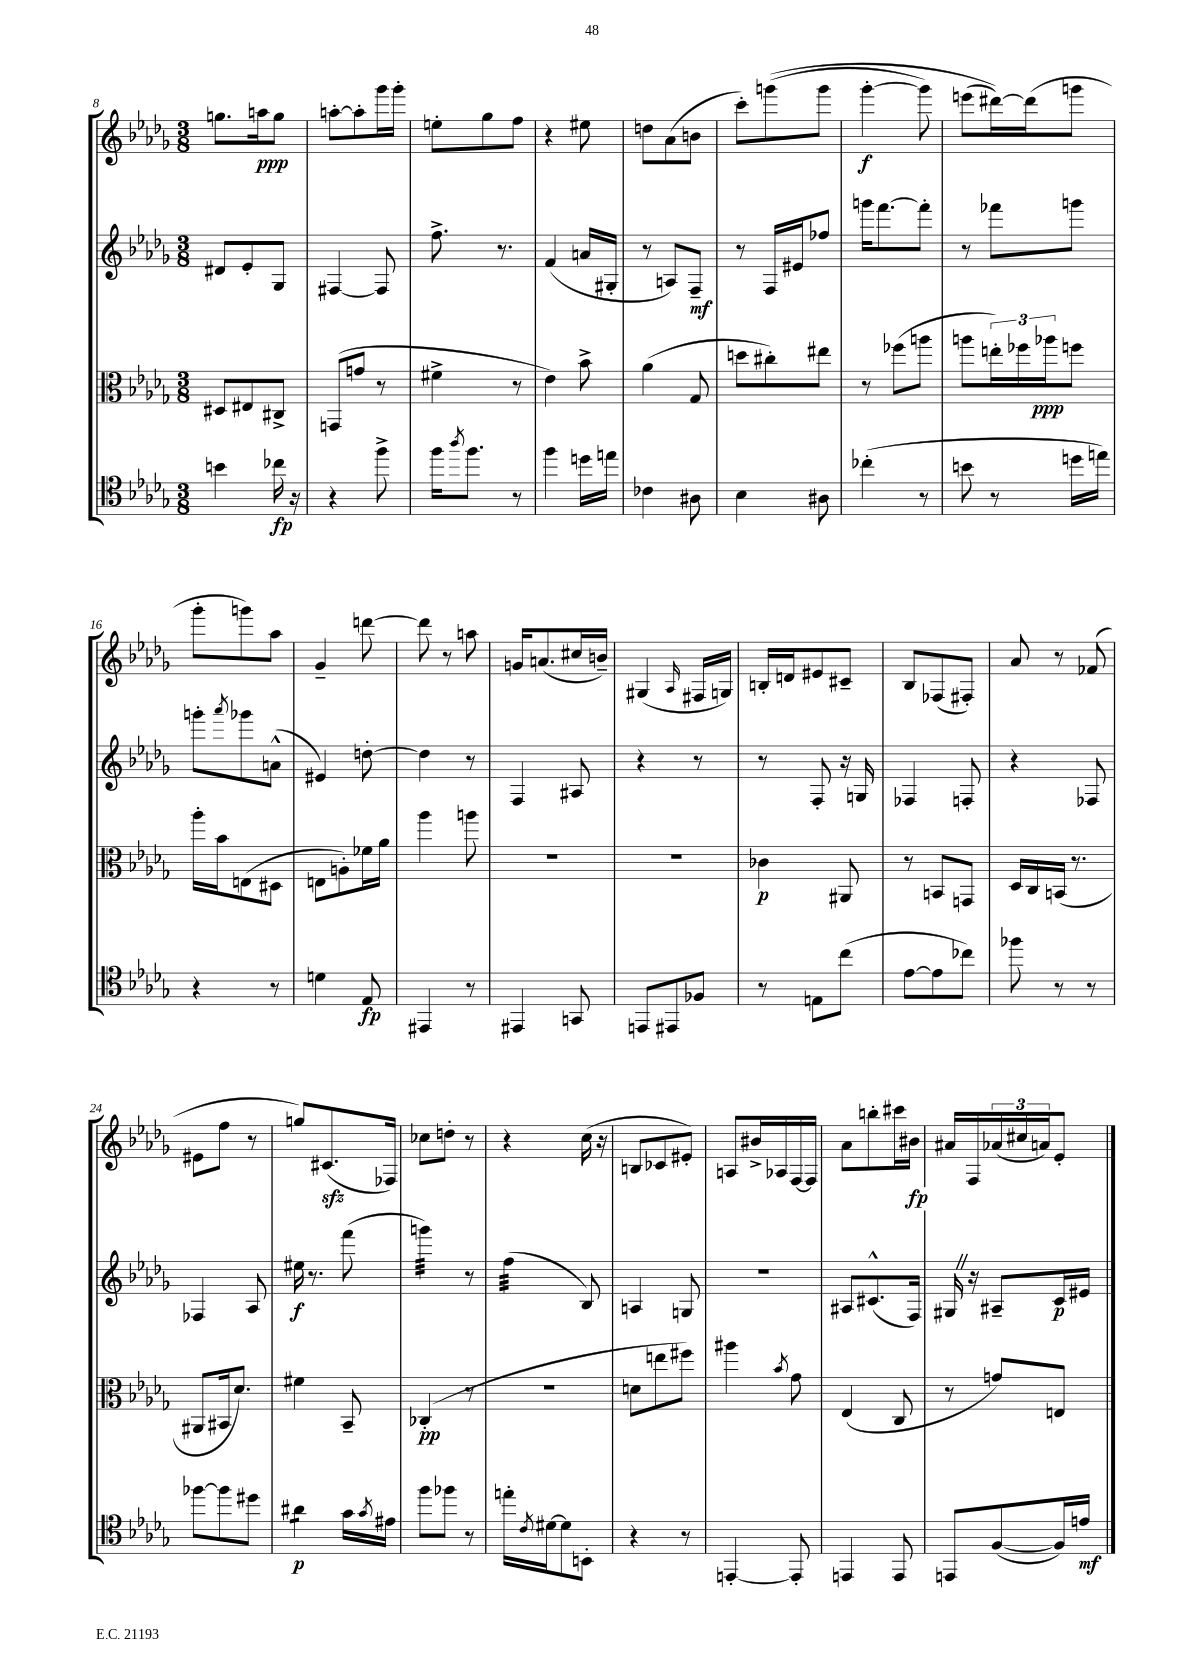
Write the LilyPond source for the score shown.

<<
\new StaffGroup <<
\new Staff = "s0" {
    \clef treble \key des \major \numericTimeSignature \time 3/8
    g''8. a''16\ppp g''8 |
    a''8~-. a''8-. ges'''16 ges'''16-. |
    e''8-. ges''8 f''8 |
    r4 eis''8 |
    d''8 aes'8( b'8 |
    c'''8-.) g'''8(\( g'''8 |
    ges'''4~-.\f ges'''8) |
    e'''8( dis'''16~)\) dis'''16( g'''8 |
    ges'''8-. g'''8) aes''8 |
    ges'4-- d'''8~ |
    d'''8 r8 a''8 |
    g'16 a'8.( cis''16 b'16--) |
    gis4( \grace { aes16 } fis16 g16) |
    b16-. d'16 eis'8 cis'8-- |
    bes8 fes8( fis8-.) |
    aes'8 r8 fes'8( |
    eis'8 f''8 r8 |
    g''8) cis'8.\sfz( fes16) |
    ces''8 d''8-. r8 |
    r4 c''16( r16 |
    b8 ces'8 eis'8-.) |
    a8 bis'16-> aes16 f16~ f16 |
    aes'8 b''8-. cis'''16 bis'16\fp |
    ais'16 f16 \tuplet 3/2 { aes'16( cis''16 a'16) } ees'8-. \bar "|." |
}
\new Staff = "s1" {
    \clef treble \key des \major \numericTimeSignature \time 3/8
    dis'8 ees'8-. ges8 |
    fis4~ fis8 |
    f''8.-> r8. |
    f'4( a'16 gis16-. |
    r8 a8) f8--\mf |
    r8 f16 eis'16 fes''8 |
    g'''16 f'''8.~ f'''8-. |
    r8 fes'''8 g'''8 |
    g'''8-. \acciaccatura { aes'''8 } ges'''8 a'8-^( |
    eis'4) d''8~-. |
    d''4 r8 |
    f4 ais8 |
    r4 r8 |
    r8 f8-. r16 g16 |
    fes4 f8-. |
    r4 fes8 |
    fes4 aes8 |
    eis''16\f r8. f'''8( |
    g'''4:32) r8 |
    f''4:32( bes8) |
    a4 g8 |
    r4. |
    ais8 cis'8.-^( f16) |
    gis16 \once \override BreathingSign.text = \markup { \musicglyph "scripts.caesura.straight" } \breathe r16 ais8-- c'16\p eis'16 \bar "|." |
}
\new Staff = "s2" {
    \clef alto \key des \major \numericTimeSignature \time 3/8
    dis8 eis8 cis8-> |
    g,8( g'8 r8 |
    fis'4-> r8 |
    ees'4) bes'8-> |
    aes'4( ges8 |
    d''8 cis''8-.) eis''8 |
    r8 fes''8( a''8 |
    a''8 \tuplet 3/2 { e''16-.) fes''16 aes''16\ppp } f''8 |
    aes''16-. bes'16 e8( dis8 |
    e8 a8-.) fes'16 aes'16 |
    aes''4 a''8 |
    R4. |
    R4. |
    ces'4\p ais,8 |
    r8 b,8 g,8 |
    des16 c16 b,16( r8. |
    ais,8 bis,16 des'8.) |
    fis'4 bes,8-- |
    ces4-.\pp( r8 |
    R4. |
    d'8 e''8 fis''8) |
    ais''4 \acciaccatura { bes'8 } ges'8 |
    ees4( c8 |
    r8 g'8) e8 \bar "|." |
}
\new Staff = "s3" {
    \clef tenor \key des \major \numericTimeSignature \time 3/8
    b'4 ces''16\fp r16 |
    r4 f''8-> |
    f''16 \acciaccatura { aes''8 } f''8. r8 |
    f''4 d''16 e''16 |
    ces'4 ais8 |
    bes4 ais8 |
    ces''4-.( r8 |
    b'8 r8 d''16 e''16) |
    r4 r8 |
    d'4 ees8\fp |
    eis,4 r8 |
    eis,4 g,8 |
    e,8 eis,8 fes8 |
    r8 e8 c''8( |
    ees'8~ ees'8 ces''8) |
    fes''8 r8 r8 |
    fes''8~ fes''8 dis''8 |
    ais'4:8\p ges'16 \acciaccatura { ges'8 } eis'16 |
    f''8 fes''8 r8 |
    e''16-. \acciaccatura { c'8 } dis'16~ dis'8 b,8-. |
    r4 r8 |
    e,4~-. e,8-. |
    e,4 e,8 |
    e,8 f8~( f16) e'16\mf \bar "|." |
}
>>
>>
\layout { \context { \Score currentBarNumber = #8 } }
